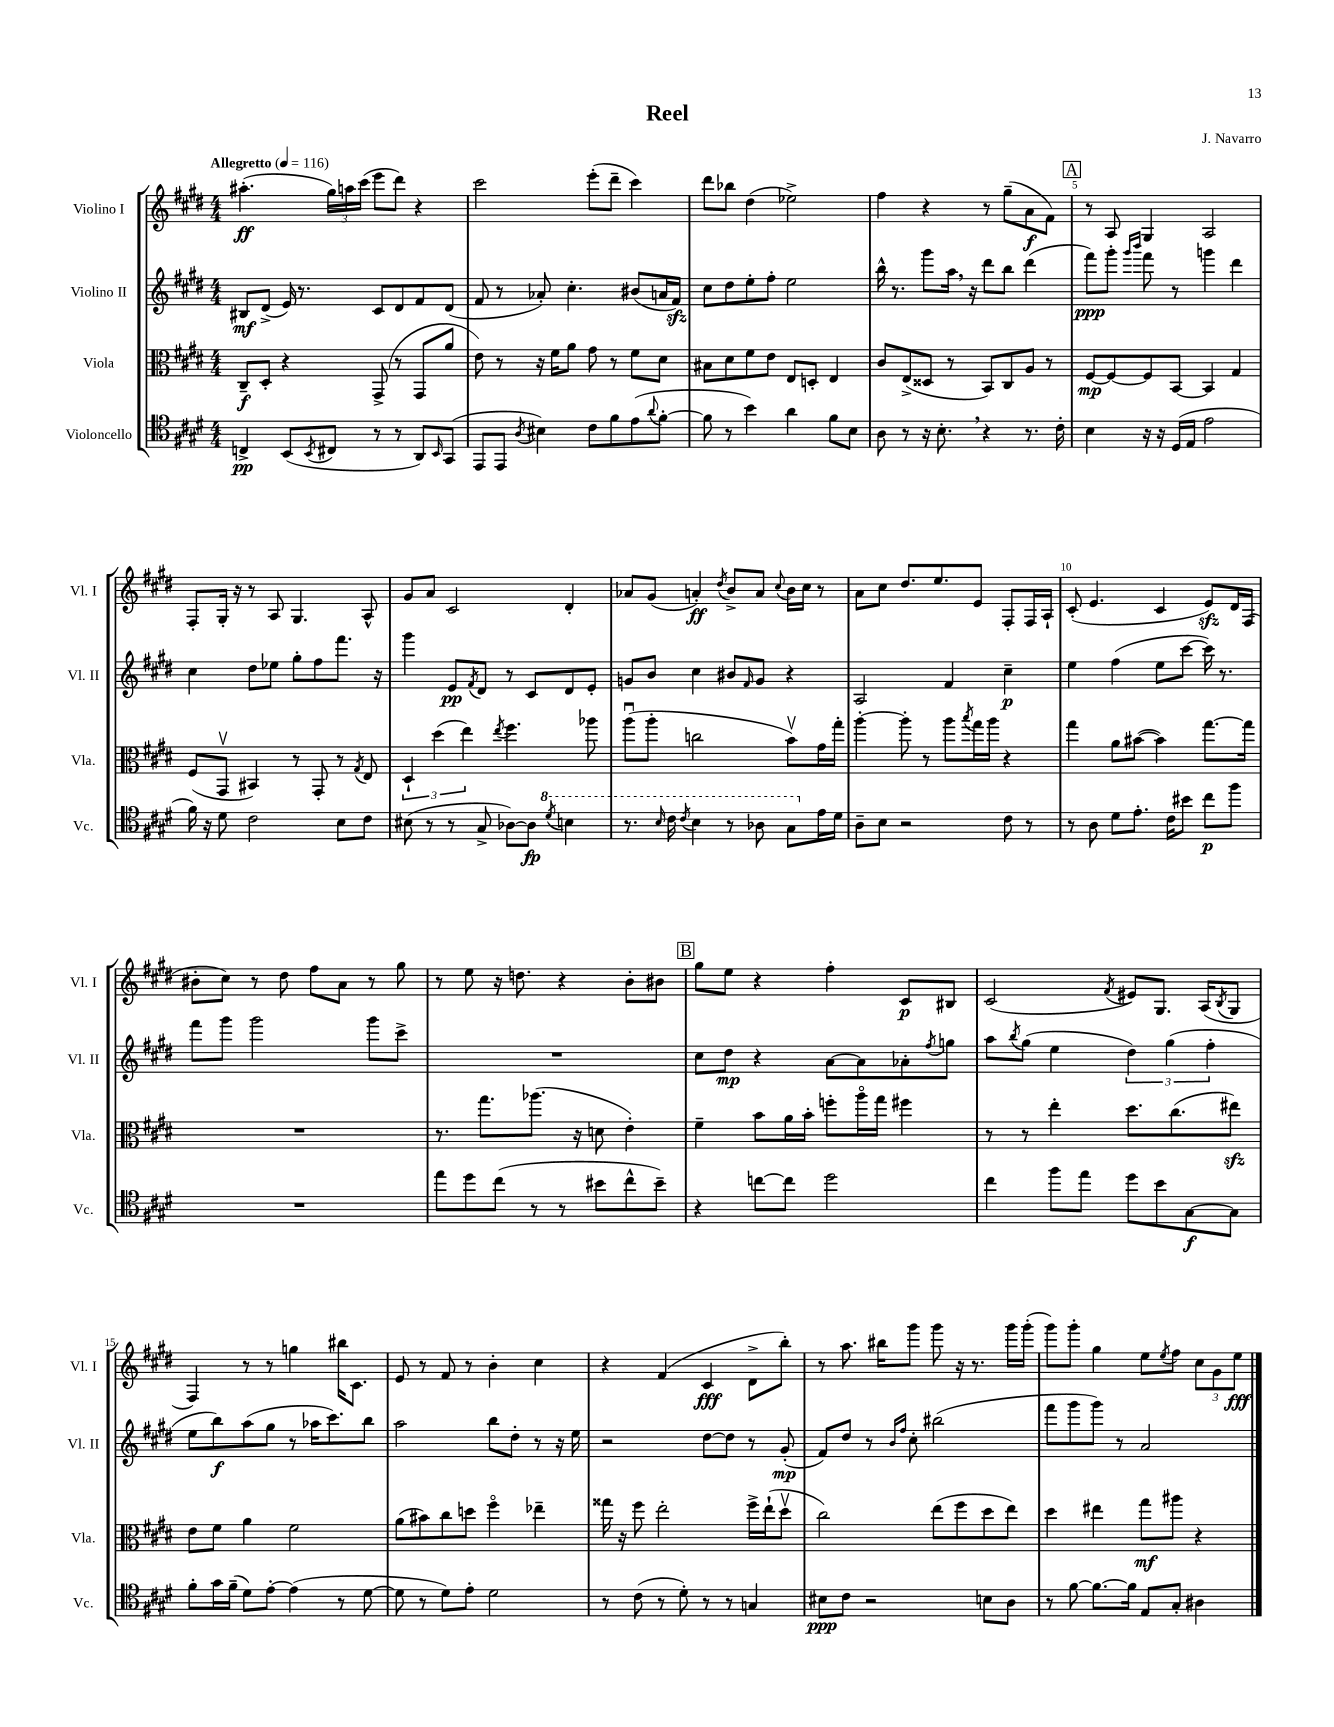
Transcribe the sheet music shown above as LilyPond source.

\header { title = "Reel" composer = "J. Navarro" }
<<
\new StaffGroup <<
\new Staff = "s0" \with { instrumentName = "Violino I" shortInstrumentName = "Vl. I" } {
    \clef treble \key e \major \numericTimeSignature \time 4/4 \tempo "Allegretto" 4 = 116
    ais''4.-.\ff( \tuplet 3/2 { gis''16) a''16 cis'''16( } e'''8 dis'''8) r4 |
    cis'''2 e'''8-.( dis'''8-- cis'''4) |
    dis'''8 bes''8 dis''4( ees''2->) |
    fis''4 r4 r8 gis''8--( a'8\f fis'8) |
    \mark \markup { \box "A" } r8 a8 gis4 a2 |
    fis8-. gis16-. r16 r8 a8 gis4. a8-^ |
    gis'8 a'8 cis'2 dis'4-. |
    aes'8 gis'8( a'4-.\ff) \acciaccatura { dis''8 } b'8-> a'8 \appoggiatura { cis''8 } b'16 cis''16 r8 |
    a'8 cis''8 dis''8. e''8. e'8 fis8-. fis16 a16-! |
    cis'8-.( e'4. cis'4 e'8\sfz) dis'16 fis16( |
    bis'8-. cis''8) r8 dis''8 fis''8 a'8 r8 gis''8 |
    r8 e''8 r16 d''8. r4 b'8-. bis'8 |
    \mark \markup { \box "B" } gis''8 e''8 r4 fis''4-. cis'8\p bis8 |
    cis'2( \acciaccatura { fis'8 } eis'8) gis8. a16( \acciaccatura { b8 } gis8 |
    fis4) r8 r8 g''4 bis''16 cis'8. |
    e'8 r8 fis'8 r8 b'4-. cis''4 |
    r4 fis'4( cis'4\fff dis'8-> b''8-.) |
    r8 a''8. bis''16 gis'''8 gis'''8 r16 r8. gis'''16 gis'''16-.( |
    gis'''8) gis'''8-. gis''4 e''8 \acciaccatura { e''8 } fis''8 \tuplet 3/2 { cis''8 gis'8 e''8\fff } \bar "|." |
}
\new Staff = "s1" \with { instrumentName = "Violino II" shortInstrumentName = "Vl. II" } {
    \clef treble \key e \major \numericTimeSignature \time 4/4
    bis8\mf dis'8->( e'16) r8. cis'8 dis'8 fis'8 dis'8( |
    fis'8 r8 aes'8-.) cis''4.-. bis'8( a'16 fis'16\sfz) |
    cis''8 dis''8 e''8-. fis''8-. e''2 |
    b''16-^ r8. gis'''8 a''16 \breathe r16 dis'''8 b''8 dis'''4( |
    \mark \markup { \box "A" } fis'''8\ppp) gis'''8-. \grace { gis'''16 b'''16 } fis'''8 r8 g'''4 dis'''4 |
    cis''4 dis''8 ees''8 gis''8-. fis''8 fis'''8. r16 |
    gis'''4 e'8\pp \acciaccatura { fis'8 } dis'8 r8 cis'8 dis'8 e'8-. |
    g'8 b'8 cis''4 bis'8 \grace { fis'16 } g'8 r4 |
    a2 fis'4 cis''4--\p |
    e''4 fis''4( e''8 cis'''8~ cis'''16) r8. |
    fis'''8 gis'''8 gis'''2 gis'''8 cis'''8-> |
    R1 |
    \mark \markup { \box "B" } cis''8 dis''8\mp r4 a'8~ a'8 aes'8-. \acciaccatura { fis''8 } g''8 |
    a''8 \acciaccatura { b''8 } gis''8( e''4 \tuplet 3/2 { dis''4) gis''4( fis''4-. } |
    e''8 b''8\f) a''8( gis''8 r8 aes''16 cis'''8.) b''8 |
    a''2 b''8 dis''8-. r8 r16 e''16 |
    r2 dis''8~ dis''8 r8 gis'8-.\mp( |
    fis'8) dis''8 r8 \grace { b'16 fis''16 } cis''8-. bis''2( |
    fis'''8 gis'''8 gis'''8) r8 a'2 \bar "|." |
}
\new Staff = "s2" \with { instrumentName = "Viola" shortInstrumentName = "Vla." } {
    \clef alto \key e \major \numericTimeSignature \time 4/4
    cis8--\f dis8-. r4 gis,8->( r8 gis,8 a'8 |
    e'8) r8 r16 fis'16 a'8 gis'8 r8 fis'8 dis'8 |
    bis8 dis'8 fis'8 e'8 e8 d8-. e4 |
    cis'8 e8->( disis8 r8 b,8) cis8 a8 r8 |
    \mark \markup { \box "A" } fis8~\mp fis8~ fis8 b,8~ b,4 gis4 |
    fis8( gis,8\upbow bis,4) r8 gis,8-. r8 \acciaccatura { gis8 } e8 |
    \tuplet 3/2 { dis4-! dis''4( e''4) } \acciaccatura { e''8 } fis''4. aes''8 |
    a''8\downbow( a''8-. c''2 b'8\upbow) gis'16 gis''16-. |
    a''4~-. a''8-. r8 a''8 \acciaccatura { b''8 } gis''16 a''16 r4 |
    gis''4 a'8 bis'8~( bis'4) gis''8.~ gis''16 |
    R1 |
    r8. gis''8. aes''8.( r16 d'8 e'4-.) |
    \mark \markup { \box "B" } fis'4-- b'8 a'16 b'16-. f''8-. a''16\flageolet gis''16 fis''4 |
    r8 r8 e''4-. dis''8. cis''8.( eis''8\sfz) |
    e'8 fis'8 a'4 fis'2 |
    a'8( bis'8) cis''8 d''8 fis''4\flageolet ees''4-- |
    gisis''16 r16 fis''8 e''2-. fis''16-> e''16-!( dis''8\upbow |
    cis''2) e''8( fis''8 dis''8 e''8) |
    dis''4 eis''4 gis''8\mf ais''8 r4 \bar "|." |
}
\new Staff = "s3" \with { instrumentName = "Violoncello" shortInstrumentName = "Vc." } {
    \clef tenor \key e \major \numericTimeSignature \time 4/4
    c4->\pp b,8( \acciaccatura { b,8 } cis8 r8 r8 a,8) \grace { b,16 } gis,8( |
    e,8 e,8 \acciaccatura { a8 } bis4) cis'8 fis'8 e'8( \appoggiatura { a'8 } fis'8~-. |
    fis'8 r8 b'4) a'4 fis'8 b8 |
    a8 r8 r16 b8.-. \breathe r4 r8. cis'16-. |
    \mark \markup { \box "A" } b4 r16 r16 dis16( e16 e'2 |
    fis'16) r16 dis'8 cis'2 b8 cis'8 |
    bis8( r8 r8 gis8-> aes8~) aes8\fp \ottava #1 \acciaccatura { dis''8 } b'!4 |
    r8. \grace { b'16 } cis''16 \acciaccatura { cis''8 } b'4 r8 aes'8 gis'8 \ottava #0 e'16 dis'16 |
    a8-- b8 r2 cis'8 r8 |
    r8 a8 dis'8 e'8.-. cis'16 bis'8 cis''8\p fis''8 |
    R1 |
    e''8 dis''8 cis''8( r8 r8 bis'8 cis''8-^ bis'8--) |
    \mark \markup { \box "B" } r4 c''8~ c''8 dis''2 |
    cis''4 fis''8 e''8 dis''8 b'8 gis8~\f gis8 |
    fis'8-. gis'16 fis'16--( dis'8) e'8~-. e'4( r8 dis'8~ |
    dis'8 r8 dis'8) e'8-. dis'2 |
    r8 cis'8( r8 dis'8-.) r8 r8 g4 |
    bis8\ppp cis'8 r2 b8 a8 |
    r8 fis'8~ fis'8.~ fis'16 e8 gis8-. ais4 \bar "|." |
}
>>
>>
\layout { \context { \Score \override BarNumber.break-visibility = ##(#f #t #t) barNumberVisibility = #(every-nth-bar-number-visible 5) } }
